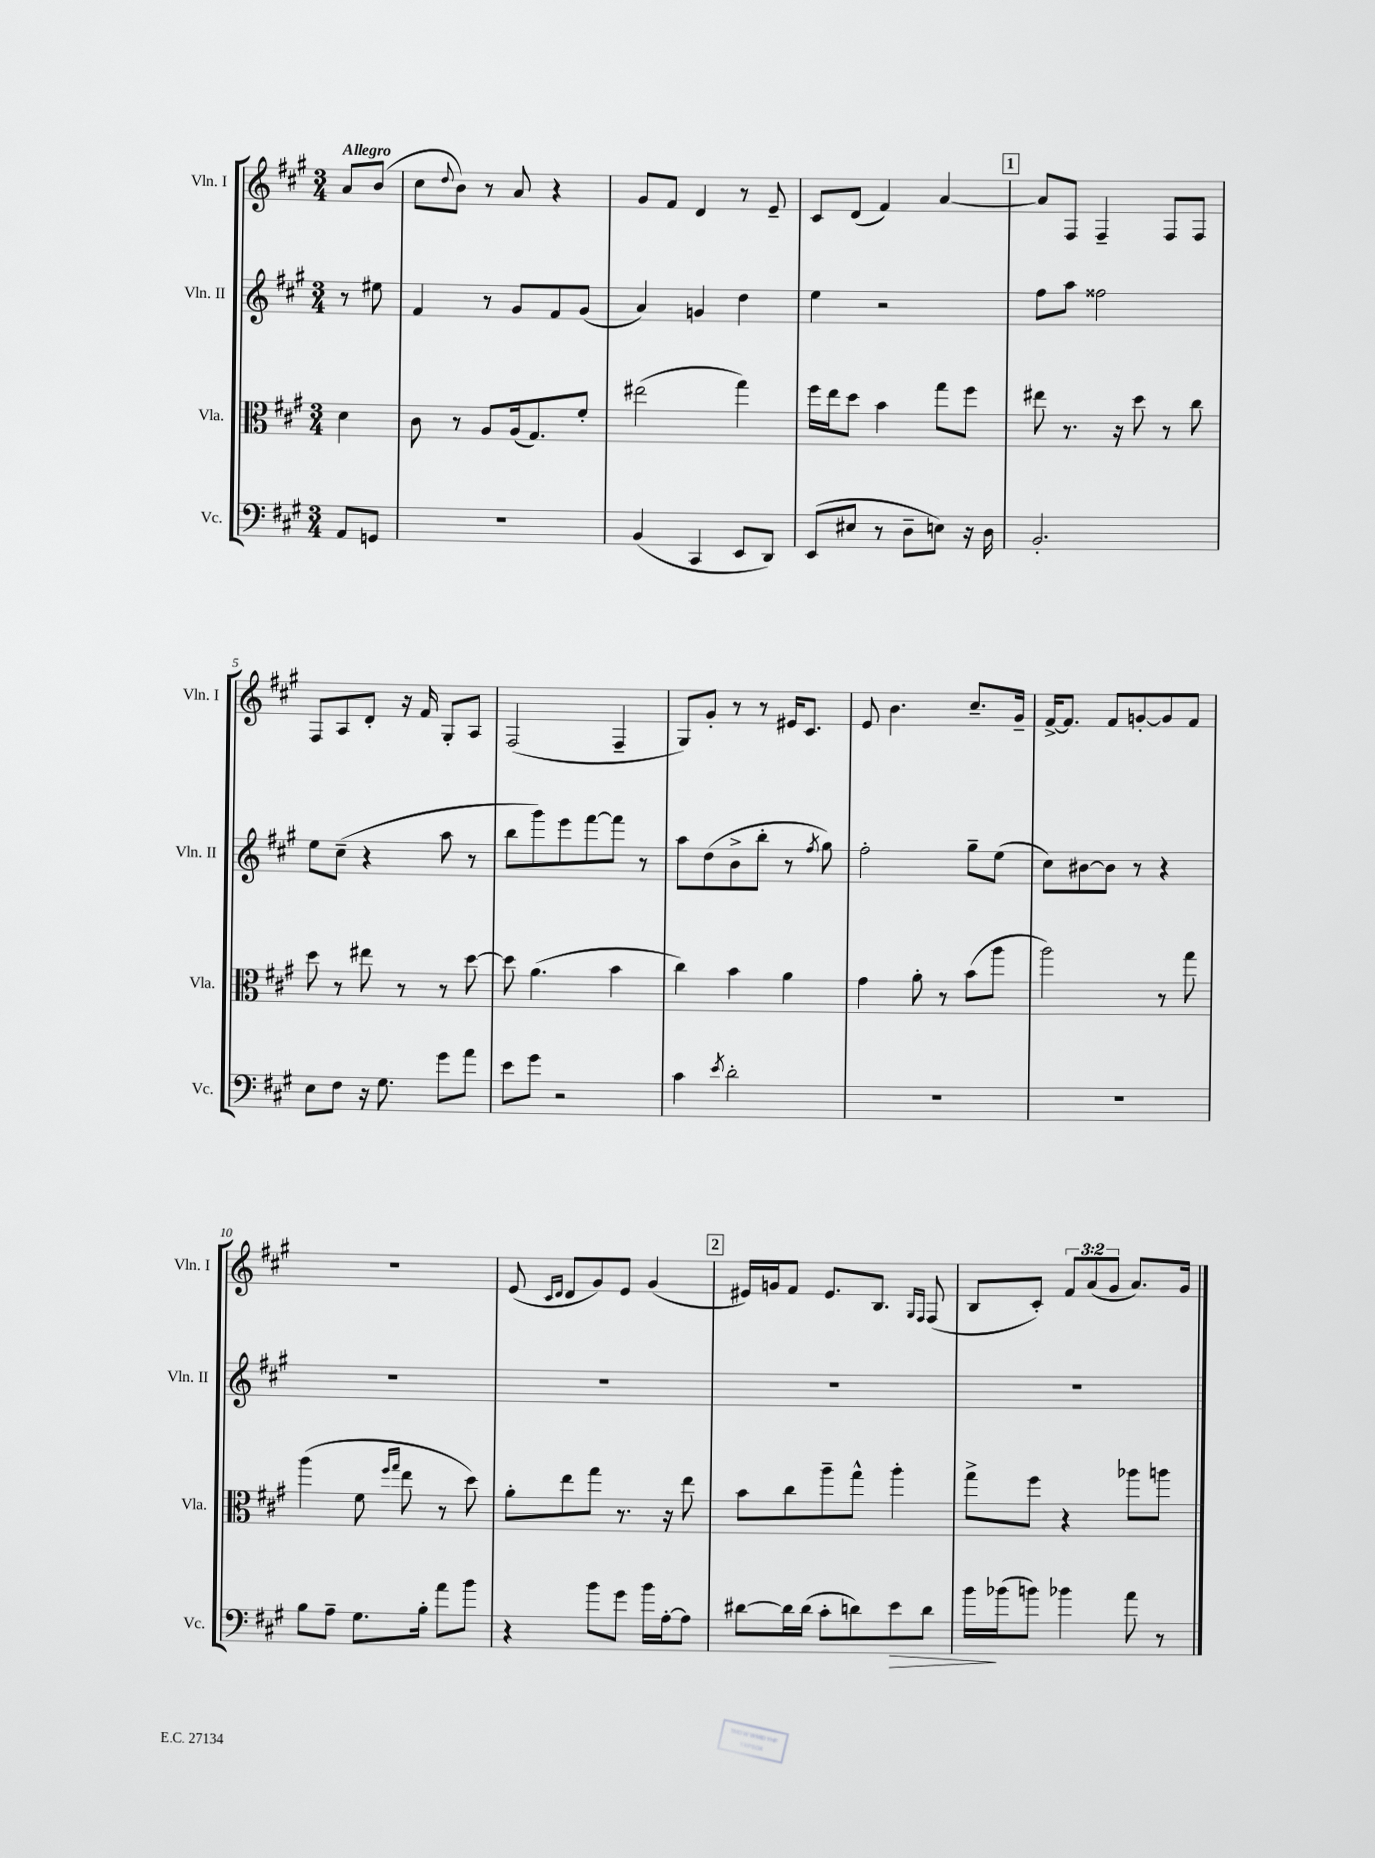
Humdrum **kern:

**kern	**kern	**kern	**kern
*staff4	*staff3	*staff2	*staff1
*clefF4	*clefC3	*clefG2	*clefG2
*k[f#c#g#]	*k[f#c#g#]	*k[f#c#g#]	*k[f#c#g#]
*M3/4	*M3/4	*M3/4	*M3/4
8AA	4d	8r	8a
8GG	.	8ee#	(8b
=	=	=	=
2.r	8c#	4f#	8cc#
.	.	.	8qqdd
.	8r	.	8b)
.	8A	8r	8r
.	(16A	8g#	8a
.	8.G#)	.	.
.	.	8f#	4r
.	8f#'	(8g#	.
=	=	=	=
(4BB	(2ee#	4a)	8g#
.	.	.	8f#
4CC#	.	4g	4d
8EE	4gg#)	4dd	8r
8DD)	.	.	8e~
=	=	=	=
(8EE	16ff#	4ee	8c#
.	16ee	.	.
8E#	8dd	.	(8d
8r	4b	2r	4f#)
8D~	.	.	.
8E)	8gg#	.	[4a
16r	8ff#	.	.
16D	.	.	.
=	=	=	=
2.BB'	8ee#	8ff#	8a]
.	8.r	8aa	8F#
.	.	2ff##	4F#~
.	16r	.	.
.	8dd	.	.
.	8r	.	8F#
.	8cc#	.	8F#
=	=	=	=
8E	8dd	8ee	8F#
8F#	8r	(8cc#~	8A
16r	8ee#	4r	8d'
8.G#	.	.	.
.	8r	.	16r
.	.	.	16f#
8g#	8r	8aa	8G#'
8a	[8dd	8r	8A
=	=	=	=
8e	8dd]	8bb	(2F#
8g#	(4.a	8ggg#)	.
2r	.	8eee	.
.	.	[8fff#	.
.	4b	8fff#]	4F#~
.	.	8r	.
=	=	=	=
4c#	4cc#)	8aa	8G#)
.	.	(8dd	8g#'
8qe	.	.	.
2d'	4b	8b^	8r
.	.	8bb'	8r
.	4a	8r	16e#
.	.	.	8.c#
.	.	8qff#	.
.	.	8gg#)	.
=	=	=	=
2.r	4g#	2ff#'	8e
.	.	.	4.b
.	8a'	.	.
.	8r	.	.
.	(8b	8gg#~	8.cc#~
.	8aa	(8ee	.
.	.	.	16g#~
=	=	=	=
2.r	2aa)	8cc#)	[16f#^
.	.	.	8.f#]
.	.	[8b#	.
.	.	8b#]	8f#
.	.	8r	[8g'
.	8r	4r	8g]
.	8gg#	.	8f#
=	=	=	=
8B	(4aa	2.r	2.r
8A~	.	.	.
8.G#	8f#	.	.
.	16qqff#	.	.
.	16qqgg#	.	.
.	8ee	.	.
16B'	.	.	.
8a	8r	.	.
8b	8dd)	.	.
=	=	=	=
4r	8a'	2.r	(8e
.	.	.	16qqc#
.	.	.	16qqd
.	8ee	.	8d
8b	8gg#	.	8g#)
8g#	8.r	.	8e
16b	.	.	(4g#
[16A'	16r	.	.
8A]	8ee	.	.
=	=	=	=
[8d#	8b	2.r	16e#)
.	.	.	16g
16d#]	8cc#	.	8f#
(16d#	.	.	.
8c#'	8aa~	.	8.e#
8d)	8gg#^^	.	.
.	.	.	8.B
8e	4aa'	.	.
.	.	.	16qqG#
.	.	.	16qqF#
8d	.	.	(8F#
=	=	=	=
16b	8gg#^	2.r	8B
(16b-	.	.	.
8b)	8ff#	.	8c#')
4b-	4r	.	12f#
.	.	.	(12a
.	.	.	12g#
8a	8aa-	.	8.a)
8r	8aa	.	.
.	.	.	16g#
==	==	==	==
*-	*-	*-	*-
